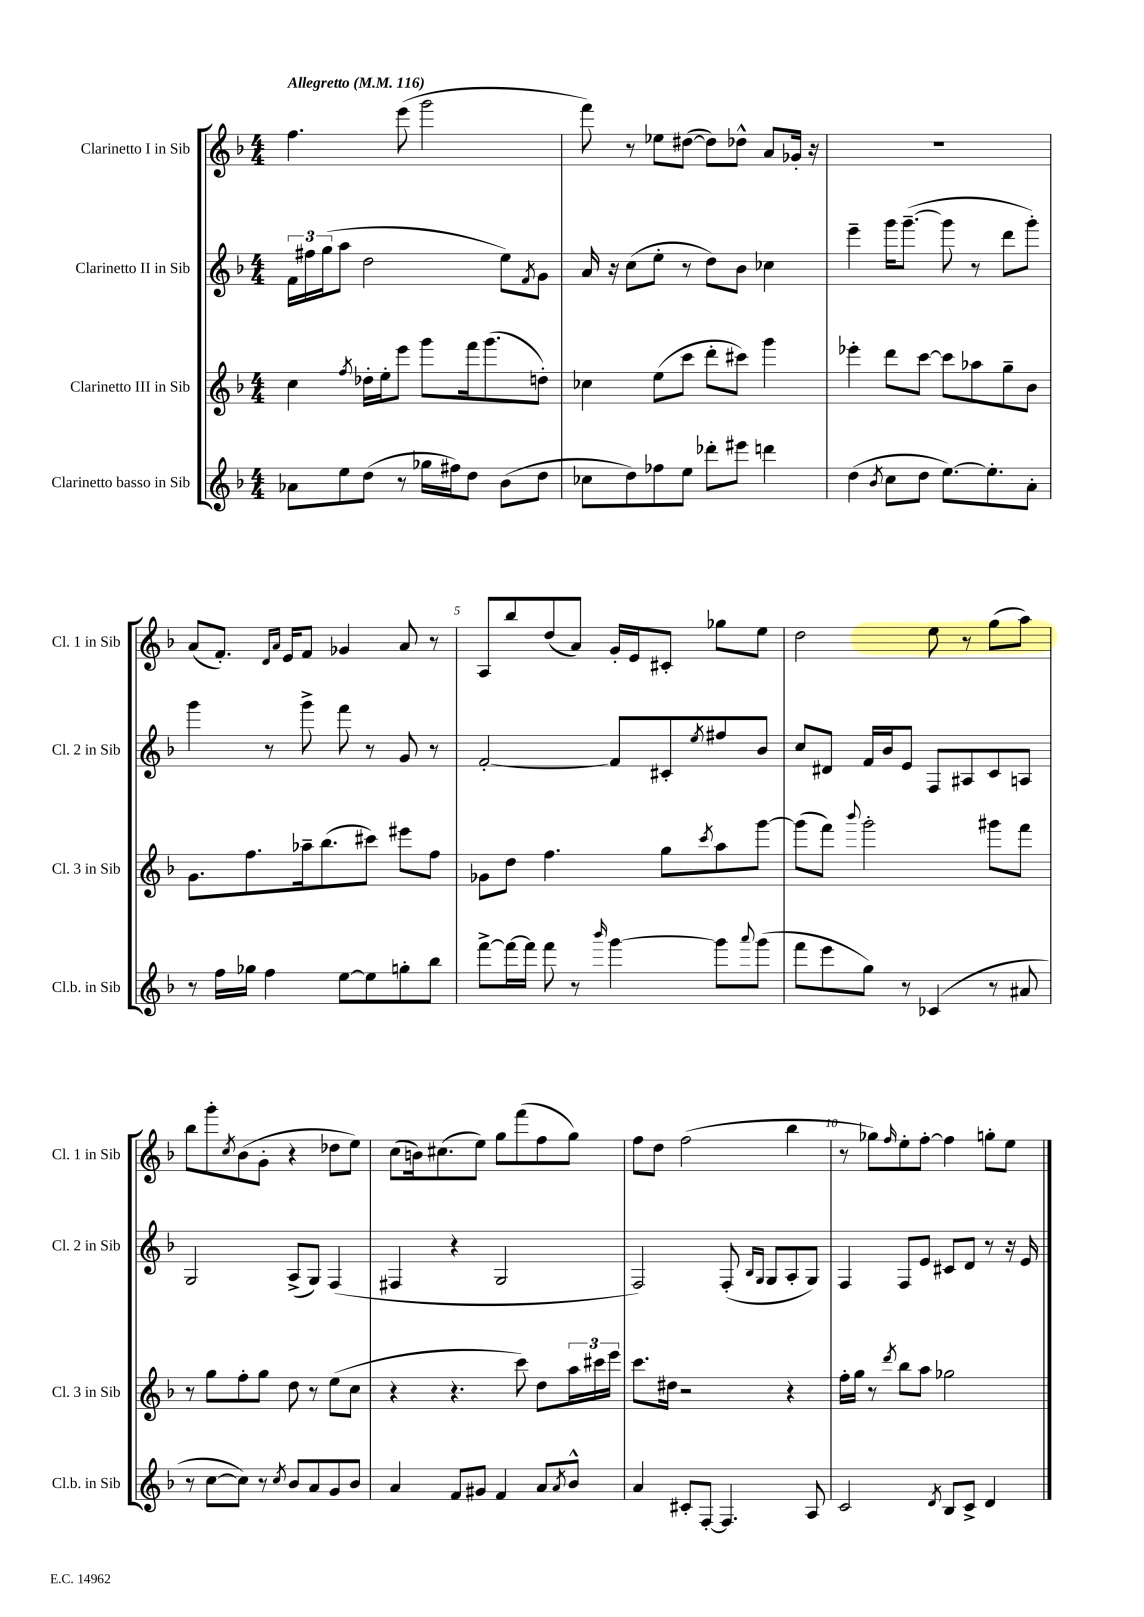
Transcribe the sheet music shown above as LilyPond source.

<<
\new StaffGroup <<
\new Staff = "s0" \with { instrumentName = "Clarinetto I in Sib" shortInstrumentName = "Cl. 1 in Sib" } {
    \clef treble \key f \major \numericTimeSignature \time 4/4 \tempo "Allegretto" 4 = 116
    f''4. e'''8( g'''2 |
    f'''8) r8 ees''8 dis''8~( dis''8) des''8-^ a'8 ges'16-. r16 |
    R1 |
    a'8( f'8.-.) \grace { d'16 a'16 } e'16 f'8 ges'4 a'8 r8 |
    a8 bes''8 d''8( a'8) g'16-. e'16 cis'8-. ges''8 e''8 |
    d''2 e''8 r8 g''8( a''8) |
    bes''8 g'''8-. \acciaccatura { c''8 } bes'8( g'8-. r4 des''8 e''8) |
    c''8( b'16) cis''8.( e''8) g''8 f'''8( f''8 g''8) |
    f''8 d''8 f''2( bes''4 |
    r8 ges''8) \grace { f''16 } e''8-. f''8~-. f''4 g''8-. e''8 \bar "|." |
}
\new Staff = "s1" \with { instrumentName = "Clarinetto II in Sib" shortInstrumentName = "Cl. 2 in Sib" } {
    \clef treble \key f \major \numericTimeSignature \time 4/4
    \tuplet 3/2 { f'16 fis''16 g''16( } a''8 d''2 e''8) \acciaccatura { f'8 } g'8 |
    a'16 r16 c''8( e''8-. r8 d''8) bes'8 ces''4 |
    e'''4-- g'''16 g'''8.~--( g'''8 r8 d'''8 g'''8-.) |
    g'''4 r8 g'''8-> f'''8 r8 g'8 r8 |
    f'2~-. f'8 cis'8-. \acciaccatura { e''8 } fis''8 bes'8 |
    c''8 dis'8 f'16 bes'16 e'8 f8 ais8 c'8 a8 |
    g2 a8->( g8) f4( |
    fis4 r4 g2 |
    f2) f8-.( \grace { bes16 g16 } g8 a8-. g8) |
    f4 f8 e'8 cis'8 d'8 r8 r16 e'16 \bar "|." |
}
\new Staff = "s2" \with { instrumentName = "Clarinetto III in Sib" shortInstrumentName = "Cl. 3 in Sib" } {
    \clef treble \key f \major \numericTimeSignature \time 4/4
    c''4 \acciaccatura { f''8 } des''16-. e''16-. e'''8 g'''8 f'''16 g'''8.( d''8-.) |
    ces''4 e''8( c'''8 d'''8-. cis'''8) g'''4 |
    ees'''4-. d'''8 c'''8~ c'''8 aes''8 g''8-- bes'8 |
    g'8. f''8. aes''16-- bes''8.( cis'''8) eis'''8 f''8 |
    ges'8 d''8 f''4. g''8 \acciaccatura { c'''8 } a''8 g'''8~ |
    g'''8( f'''8) \appoggiatura { bes'''8 } g'''2-. gis'''8 f'''8 |
    r8 g''8 f''8-. g''8 d''8 r8 e''8( c''8 |
    r4 r4. c'''8) d''8 \tuplet 3/2 { a''16 cis'''16 e'''16 } |
    c'''8. dis''16 r2 r4 |
    f''16-. g''16 r8 \acciaccatura { d'''8 } bes''8 a''8 ges''2 \bar "|." |
}
\new Staff = "s3" \with { instrumentName = "Clarinetto basso in Sib" shortInstrumentName = "Cl.b. in Sib" } {
    \clef treble \key f \major \numericTimeSignature \time 4/4
    aes'8 e''8 d''8( r8 ges''16 fis''16) d''8 bes'8( d''8 |
    ces''8 d''8) fes''8 e''8 des'''8-. eis'''8 d'''4 |
    d''4( \acciaccatura { bes'8 } c''8 d''8 e''8.~) e''8.-. a'8-. |
    r8 f''16 ges''16 f''4 e''8~ e''8 g''8-. bes''8 |
    f'''8~-> f'''16~ f'''16 f'''8 r8 \grace { bes'''16 } g'''4~ g'''8 \appoggiatura { a'''8 } g'''8( |
    f'''8 e'''8 g''8) r8 ces'4( r8 ais'8 |
    r8 c''8~ c''8) r8 \acciaccatura { c''8 } bes'8 a'8 g'8 bes'8 |
    a'4 f'8 gis'8 f'4 a'8 \acciaccatura { a'8 } bes'8-^ |
    a'4 cis'8-. f8~-. f4. a8 |
    c'2 \acciaccatura { d'8 } bes8 c'8-> d'4 \bar "|." |
}
>>
>>
\layout { \context { \Score \override BarNumber.break-visibility = ##(#f #t #t) barNumberVisibility = #(every-nth-bar-number-visible 5) } }
